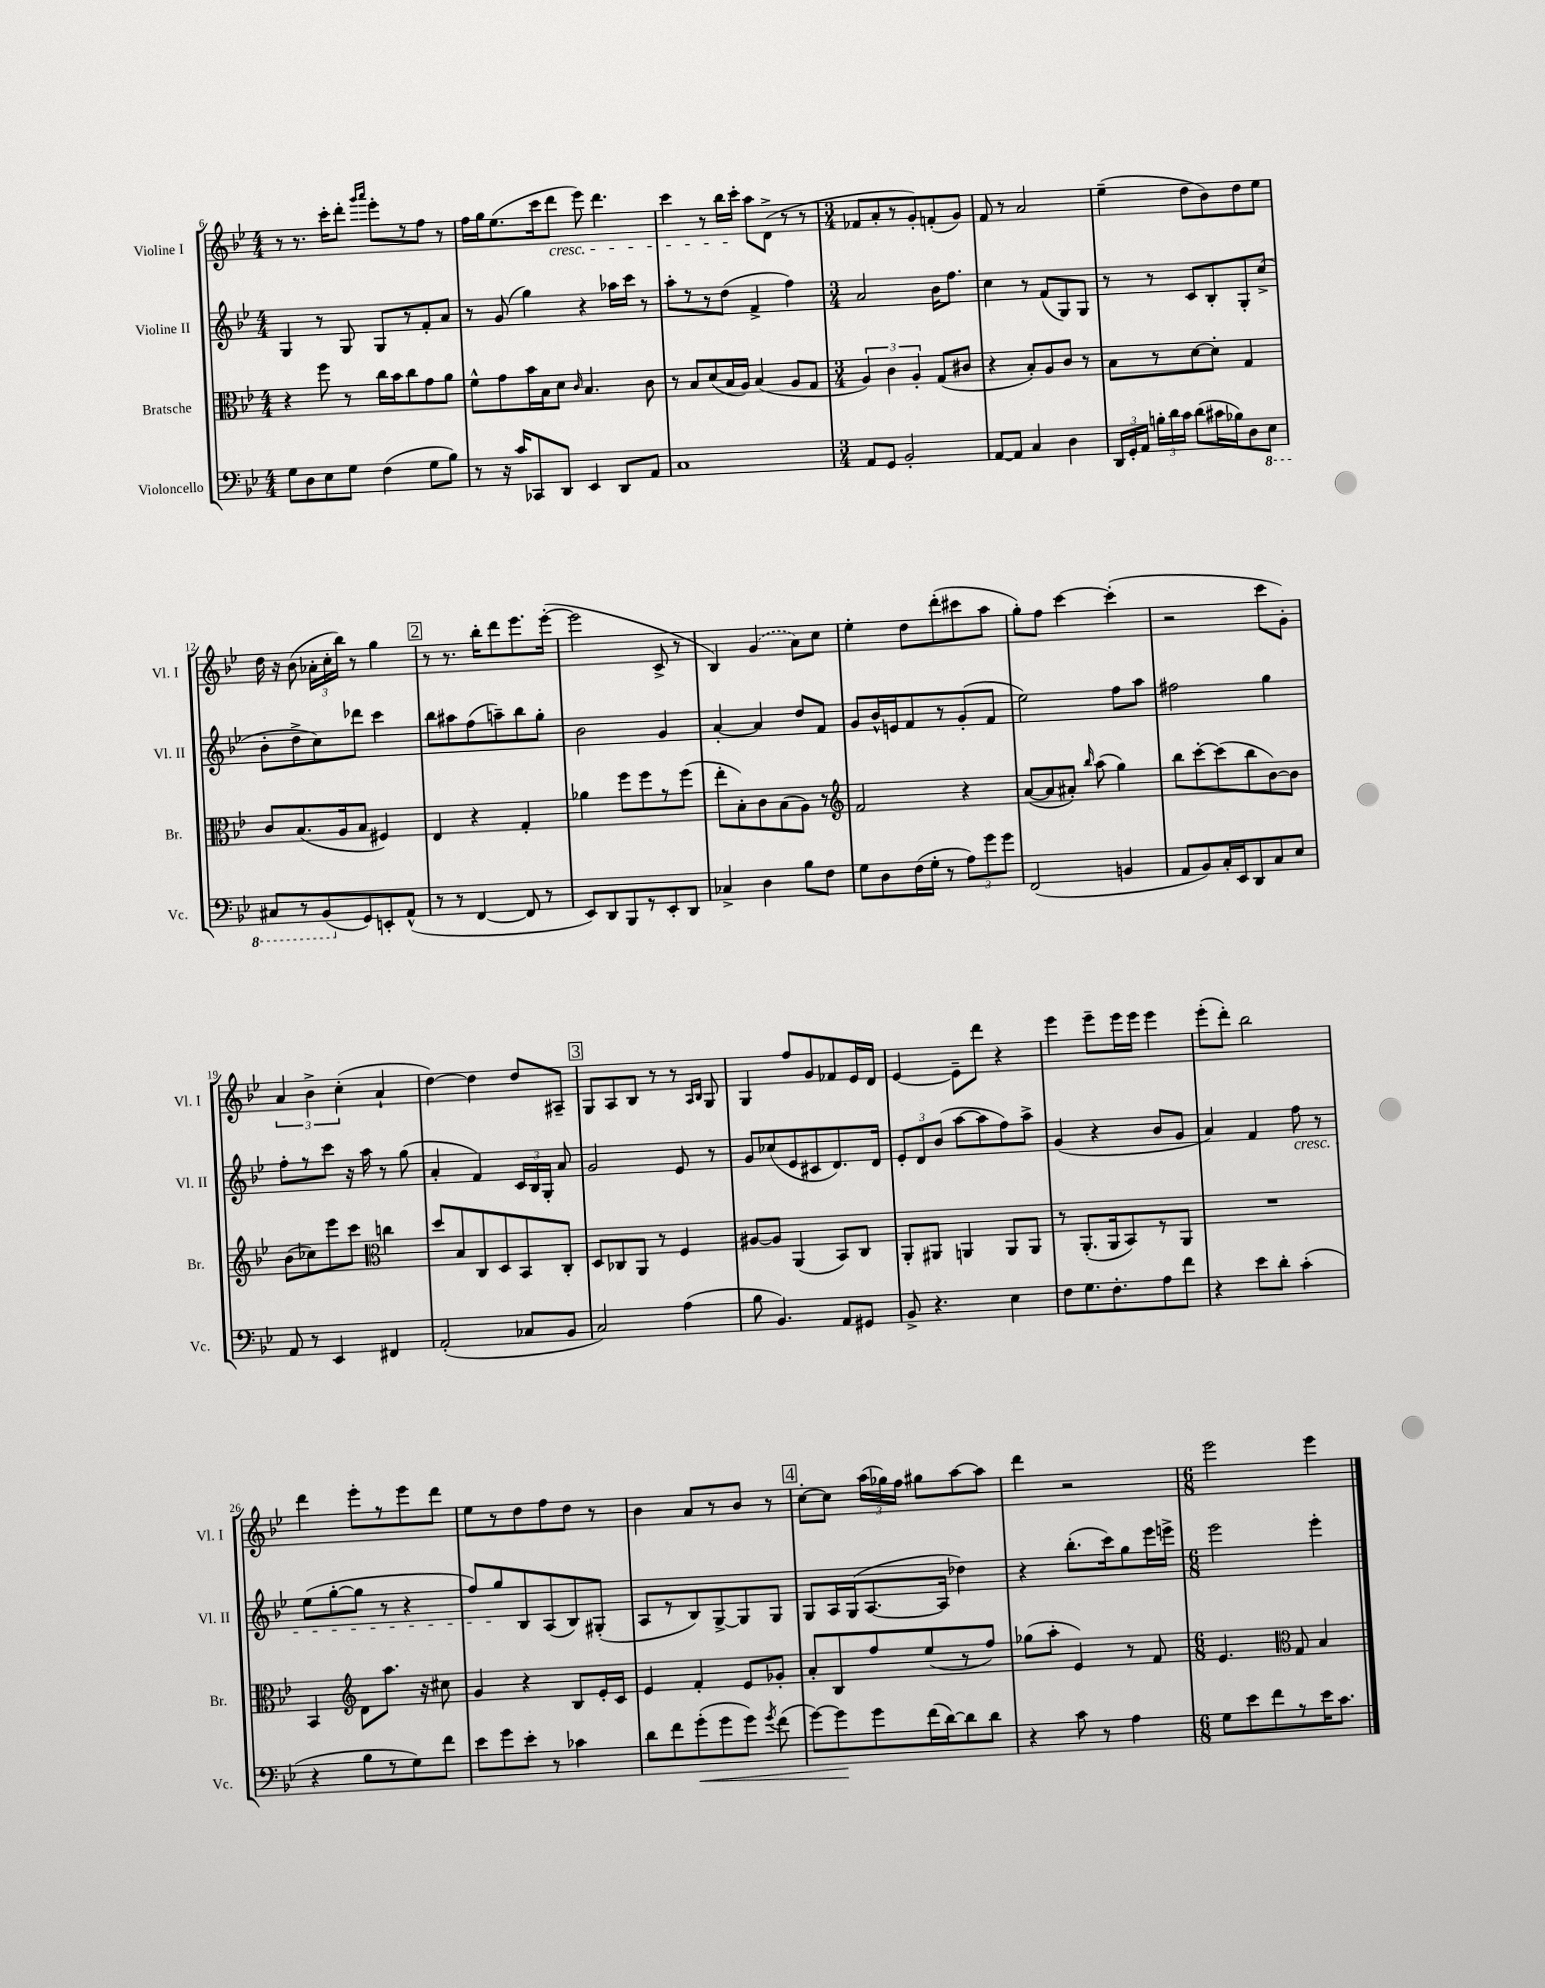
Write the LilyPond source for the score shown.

<<
\new StaffGroup <<
\new Staff = "s0" \with { instrumentName = "Violine I" shortInstrumentName = "Vl. I" } {
    \clef treble \key bes \major \numericTimeSignature \time 4/4
    \autoBeamOff r8 r8. c'''16[-. d'''8]-. \grace { g'''16[ a'''16] } ees'''8[-. r8 f''8] r8 |
    f''16[ g''16 ees''8.( c'''16 d'''8]\cresc ees'''8) d'''4. |
    c'''4 r8 bes''16[ c'''16]-.\! a''8[ d'8]->( r8 r8 |
    \numericTimeSignature \time 3/4 fes'8[ a'8-. r8 g'8-.) f'8-.( g'8]) |
    f'8 r8 a'2 |
    ees''4--( d''8[ bes'8) d''8 ees''8] |
    d''16 r16 bes'8( \tuplet 3/2 { aes'16[-. c''16-. bes''16]) } r8 g''4 |
    \mark \markup { \box "2" } r8 r8. bes''16[-. d'''8 ees'''8. ees'''16]~-.( |
    ees'''2 c'8-> r8 |
    bes4) \once \slurDashed g'4( a'8[) c''8] |
    ees''4-. d''8[ d'''8-.( cis'''8 a''8] |
    g''8[-.) f''8] c'''4~ c'''4-.( |
    r2 c'''8[ g'8]-.) |
    \tuplet 3/2 { a'4 bes'4-> c''4-.( } a'4-! |
    d''4~) d''4 d''8[ ais8]-- |
    \mark \markup { \box "3" } g8[ a8 bes8] r8 r8 \grace { a16[ bes16] } g8 |
    g4 f''8[ g'8 fes'8 ees'16 d'16] |
    ees'4~ ees'8[-- d'''8] r4 |
    ees'''4 ees'''8[-- ees'''16 ees'''16] ees'''4 |
    ees'''8[-.( d'''8]-.) bes''2 |
    d'''4 ees'''8[-. r8 ees'''8 d'''8] |
    ees''8[ r8 d''8 f''8 d''8] r8 |
    bes'4 a'8[ r8 bes'8] r8 |
    \mark \markup { \box "4" } c''8[~-. c''8] \tuplet 3/2 { a''16[( ges''16) f''16] } gis''8[ a''8~ a''8] |
    d'''4 r2 |
    \numericTimeSignature \time 6/8 ees'''2 ees'''4 \bar "|." |
}
\new Staff = "s1" \with { instrumentName = "Violine II" shortInstrumentName = "Vl. II" } {
    \clef treble \key bes \major \numericTimeSignature \time 4/4
    \autoBeamOff g4 r8 g8 g8[ r8 f'8-. a'8] |
    r8 g'8( g''4) r4 aes''16[ c'''16] r8 |
    a''8[-. r8 r8 d''8]( f'4-> f''4) |
    \numericTimeSignature \time 3/4 a'2 bes'16[ f''8.] |
    c''4 r8 f'8[( g8) g8] |
    r8 r8 c'8[ bes8-. g8-. c''8]->( |
    bes'8[-. d''8-> c''8) des'''8] c'''4 |
    \mark \markup { \box "2" } bes''8[ ais''8 f''8( a''8--) bes''8 g''8]-. |
    bes'2 g'4 |
    a'4~-. a'4 d''8[ f'8] |
    g'8[ bes'16-^ e'16 f'8 r8 g'8-.( f'8] |
    ees''2) f''8[ a''8] |
    fis''2 g''4 |
    f''8[-. r8 c'''8] r16 a''16 r8 g''8( |
    a'4-. f'4) \tuplet 3/2 { c'16[ bes16 g16]-. } a'8 |
    \mark \markup { \box "3" } g'2 ees'8 r8 |
    g'8[ ces''8( ees'8 cis'8 d'8.) d'16] |
    \tuplet 3/2 { ees'8[-. d'8 bes'8]( } a''8[~ a''8 f''8) a''8]-> |
    g'4( r4 bes'8[ g'8] |
    a'4) f'4 f''8\cresc r8 |
    ees''8[( g''8~-. g''8] r8 r4 |
    f''8[) g''8\! bes8 a8( bes8) gis8]-.( |
    a8[ r8 bes8) g8~-> g8 g8] |
    \mark \markup { \box "4" } g8[ a16 g16( a8.~ a16] des''4) |
    r4 bes''8.[-.( c'''16) g''8 ees'''16 e'''16]-> |
    \numericTimeSignature \time 6/8 ees'''2 ees'''4-. \bar "|." |
}
\new Staff = "s2" \with { instrumentName = "Bratsche" shortInstrumentName = "Br." } {
    \clef alto \key bes \major \numericTimeSignature \time 4/4
    \autoBeamOff r4 f''8 r8 c''16[ bes'16 c''8 g'8 a'8] |
    f'8[-^ g'8 bes'16 bes16 d'8] \grace { c'16 } bes4. c'8 |
    r8 bes8[ d'8( bes16 a16]) bes4( a8[ g8] |
    \numericTimeSignature \time 3/4 \tuplet 3/2 { a4) c'4 a4-. } g8[( cis'8] |
    r4 bes8[-.) a8 c'8] r8 |
    bes8[ r8 d'8~ d'8]-. g4 |
    c'8[ bes8.( a16 bes8] fis4) |
    \mark \markup { \box "2" } ees4 r4 g4-. |
    aes'4 f''8[ f''8 r8 f''8]( |
    ees''8[-. bes8-.) c'8 bes8( a8]) r8 |
    \clef treble f'2 r4 |
    a'8[~( a'8 ais'8]-.) \grace { bes''16 } a''8( g''4) |
    bes''8[ c'''8~-. c'''8( bes''8 bes'8~) bes'8] |
    bes'8[( ces''8) ees'''8 c'''8] \clef alto c''4 |
    d''8[ bes8 c8 d8 bes,8 c8]-. |
    \mark \markup { \box "3" } d8[ ces8 a,8] r8 f4 |
    ais8[~ ais8] a,4( bes,8[) c8] |
    a,8[-. ais,8] a,4 a,8[ a,8] |
    r8 a,8.[-.( a,16 bes,8) r8 a,8] |
    R2. |
    bes,4 \clef treble d'8[ a''8.] r16 cis''8 |
    g'4 r4 bes8[ ees'16-. c'16] |
    ees'4 f'4-. ees'8[ ges'8]-. |
    \mark \markup { \box "4" } a'8[-. bes8 f''8 ees''8( r8 f''8]) |
    ges''8[( a''8]-. ees'4) r8 f'8 |
    \numericTimeSignature \time 6/8 ees'4. \clef alto g8 bes4 \bar "|." |
}
\new Staff = "s3" \with { instrumentName = "Violoncello" shortInstrumentName = "Vc." } {
    \clef bass \key bes \major \numericTimeSignature \time 4/4
    \autoBeamOff g8[ d8 ees8 g8] f4( g8[ bes8]) |
    r8 r16 c'16[ ces,8 d,8] ees,4 d,8[ a,8] |
    c1 |
    \numericTimeSignature \time 3/4 a,8[ g,8] bes,2-. |
    a,8[~ a,8] c4 d4 |
    \tuplet 3/2 { d,16[ g,16-. a,16] } \tuplet 3/2 { b16[-. d'16 c'16] } d'8[( cis'16 bes16) d8 \ottava #-1 ees,8] |
    cis,8[ r8 bes,,8( \ottava #0 g,8) e,8-. a,8]-^( |
    \mark \markup { \box "2" } r8 r8 f,4~ f,8 r8 |
    ees,8[) d,8 bes,,8 r8 ees,8-. d,8] |
    ces4-> d4 bes8[ f8] |
    g8[ d8 f16( g16]-. r8 \tuplet 3/2 { a8[) g'8 g'8] } |
    f,2( b,4 |
    a,8[ bes,8) c16-. ees,16 d,8 c8 ees8] |
    a,8 r8 ees,4 fis,4 |
    a,2-.( ces8[ bes,8] |
    \mark \markup { \box "3" } c2) a4( |
    bes8 bes,4.) a,8[ gis,8] |
    bes,8-> r4. ees4 |
    f8[ g8. f8.-. a8 f'8] |
    r4 ees'8[ d'8]-. c'4-.( |
    r4 bes8[ r8 g8) f'8] |
    ees'8[ g'8 ees'8]-. r8 ces'4 |
    d'8[ f'8 g'8-.\<( g'8 g'8]) \acciaccatura { g'8 } f'8( |
    \mark \markup { \box "4" } g'8[~) g'8\! g'8 f'16( d'16~) d'8 d'8] |
    r4 c'8 r8 a4 |
    \numericTimeSignature \time 6/8 g8[ ees'8 f'8 r8 ees'16 c'8.] \bar "|." |
}
>>
>>
\layout { \context { \Score currentBarNumber = #6 } }
